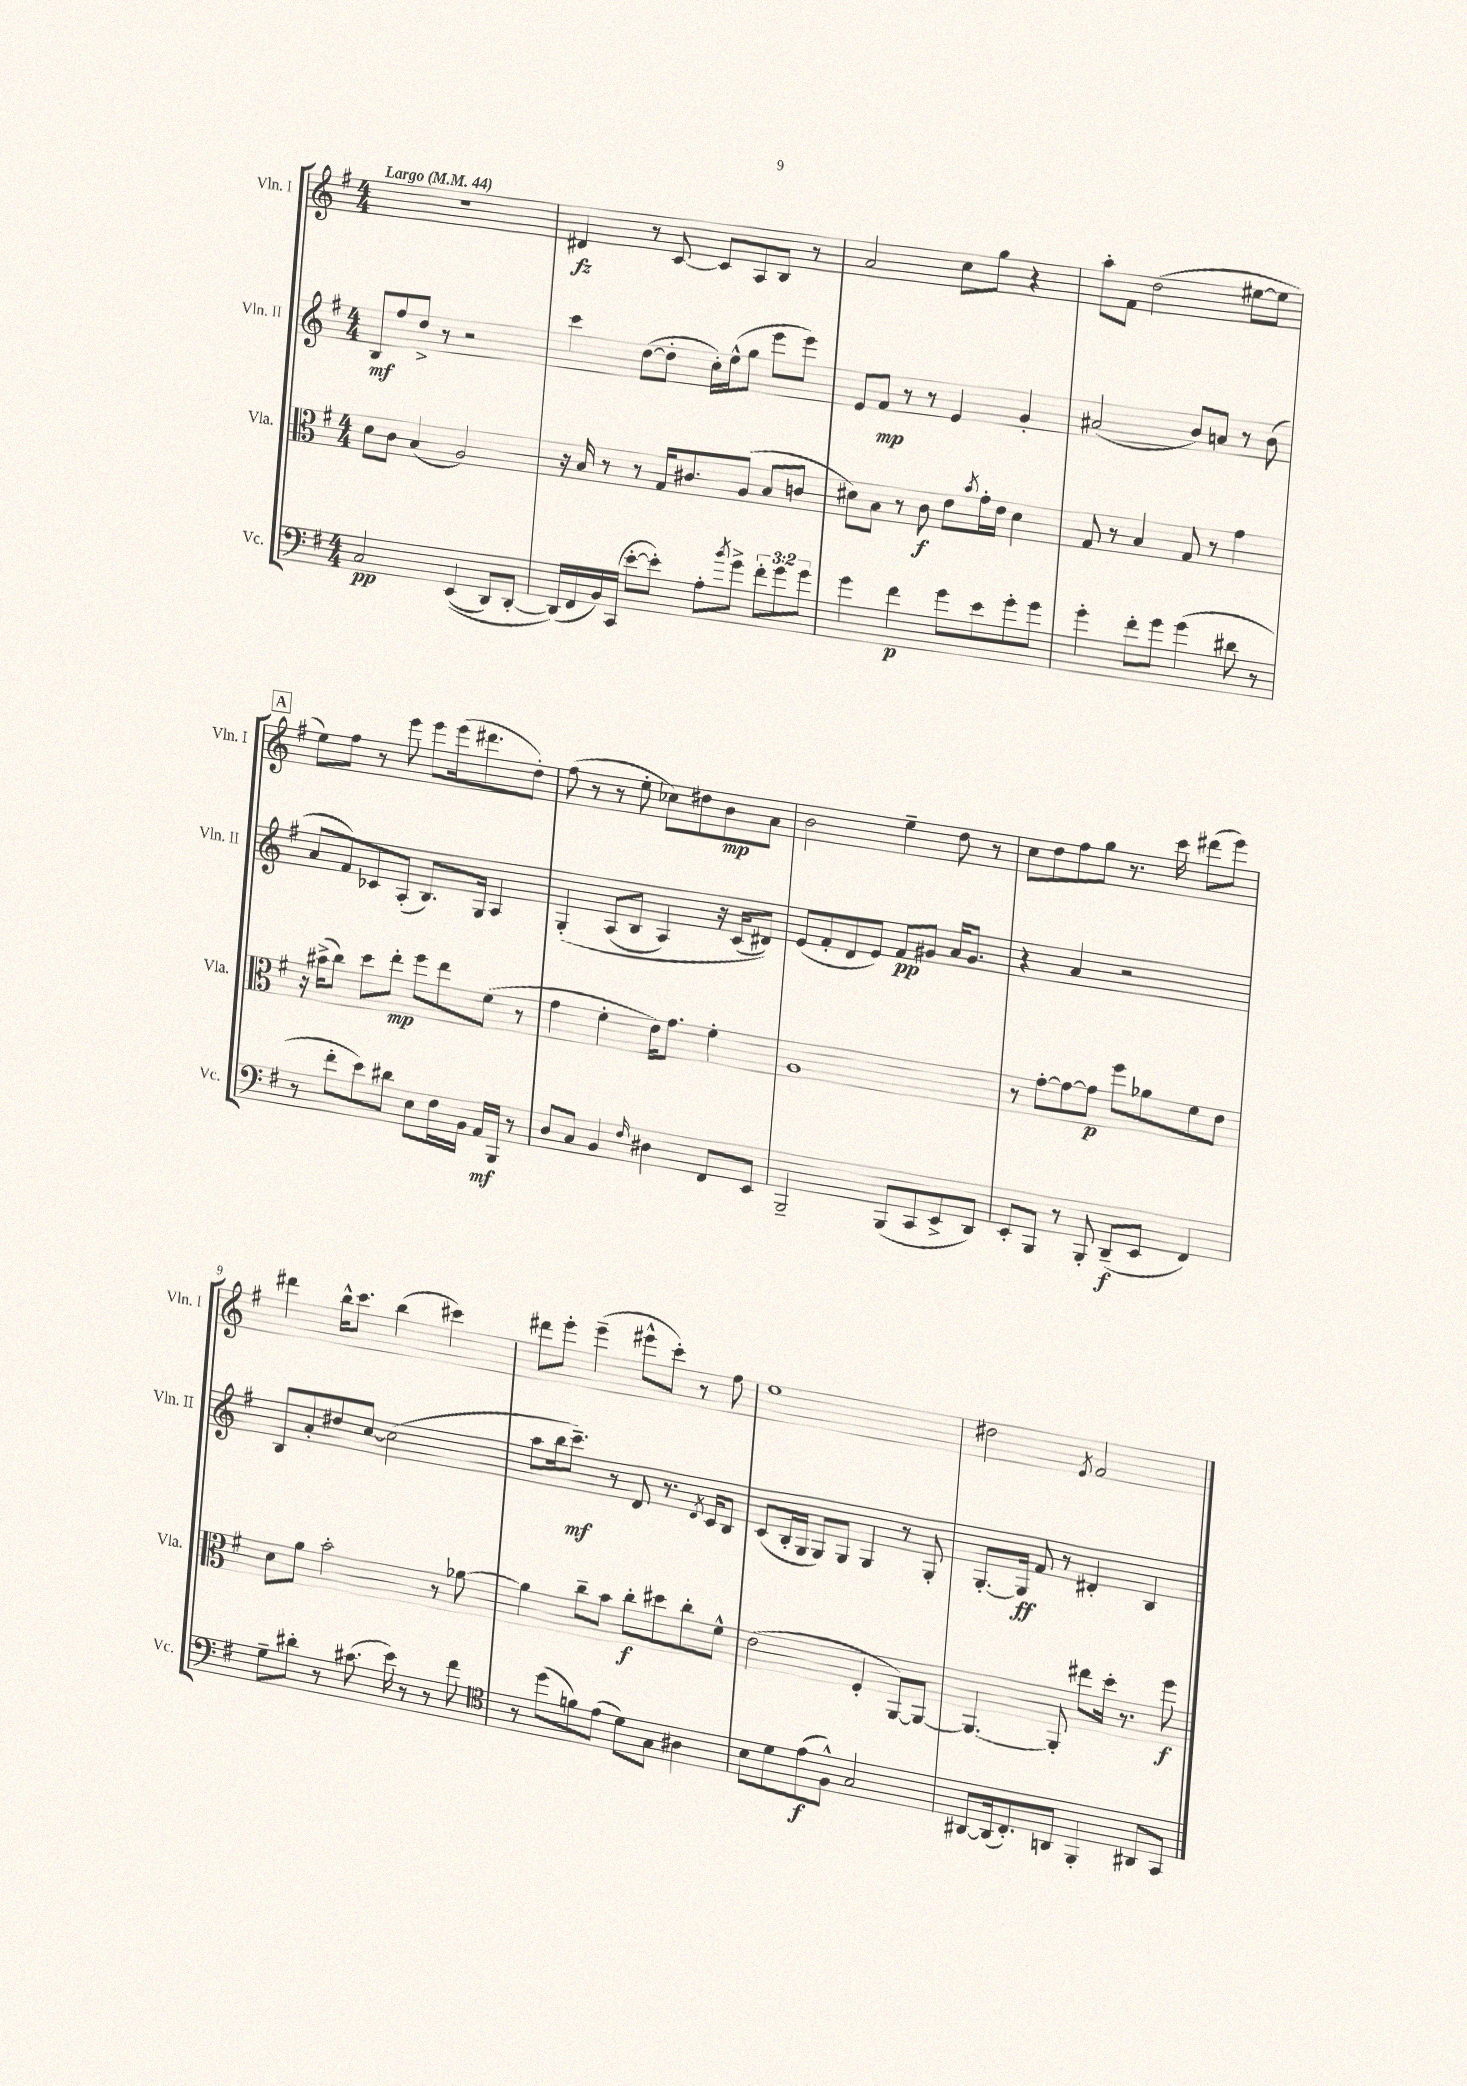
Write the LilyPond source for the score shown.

<<
\new StaffGroup <<
\new Staff = "s0" \with { instrumentName = "Vln. I" shortInstrumentName = "Vln. I" } {
    \clef treble \key g \major \numericTimeSignature \time 4/4 \tempo "Largo" 4 = 44
    R1 |
    dis'4\fz r8 c'8~ c'8 a8 b8 r8 |
    a'2 c''8 g''8 r4 |
    a''8-. fis'8 d''2( eis''8~ eis''8 |
    \mark \markup { \box "A" } e''8) fis''8 r8 e'''8 e'''8 e'''16( dis'''8. d''8-.) |
    fis''8( r8 r8 e''8-. ces''8) dis''8 b'8\mp a'8 |
    b'2 e''4-- d''8 r8 |
    c''8 d''8 fis''8 g''8 r8. c'''16 dis'''8( e'''8) |
    dis'''4 b''16-^ c'''8. b''4( cis'''4) |
    dis'''8 e'''8-. e'''4--( eis'''8-^ c'''8-.) r8 fis''8 |
    e''1 |
    dis''2 \acciaccatura { e'8 } fis'2 \bar "|." |
}
\new Staff = "s1" \with { instrumentName = "Vln. II" shortInstrumentName = "Vln. II" } {
    \clef treble \key g \major \numericTimeSignature \time 4/4
    b8\mf fis''8 d''8-> r8 r2 |
    c'''4 d''8~( d''8-. c''16-.) e''16-^( g''8 e'''8 e'''8) |
    e'8 fis'8\mp r8 r8 e'4 g'4-. |
    ais'2( b'8) a'8 r8 b'8( |
    \mark \markup { \box "A" } a'8 fis'8) ces'8 a8-.( b8.) g16 a4 |
    g4-.\( a8( b8 a4) r16 c'16( dis'8)\) |
    e'8( fis'8-. d'8 e'8) fis'8\pp gis'8 a'16 gis'8. |
    r4 a'4 r2 |
    b8 a'8-. dis''8 c''8~ c''2( |
    a''8 b''16 c'''8.--\mf) r8 d'8 r8. \acciaccatura { d'8 } c'16 b8 |
    c'8( b16-. g16 g8) g8 g4 r8 g8-. |
    g8.~-. g16\ff fis'8 r8 dis'4-. b4 \bar "|." |
}
\new Staff = "s2" \with { instrumentName = "Vla." shortInstrumentName = "Vla." } {
    \clef alto \key g \major \numericTimeSignature \time 4/4
    d'8 c'8 b4( a2) |
    r16 b16 r8 r8 g16 cis'8. a8( b8 c'8 |
    dis'8) b8 r8 c'8\f e'8 \acciaccatura { b'8 } g'16-. e'16 dis'4 |
    g8 r8 b4 g8 r8 g'4 |
    \mark \markup { \box "A" } r16 bis'16->( c''8) d''8 e''8-.\mp fis''8 e''8 fis'8( r8 |
    g'4 fis'4-. e'16) g'8. fis'4-. |
    a1 |
    r8 g'8~-. g'8~ g'8\p fis''8 aes'8 fis'8 e'8 |
    d'8 a'8 b'2-. r8 aes'8~ |
    aes'4 c''8-- b'8 c''8-.\f dis''8 c''8-. fis'8-^ |
    e'2( fis4-. a,8~) a,8~ |
    a,4.~ a,8-. eis''8 d''16-. r8. fis''8\f \bar "|." |
}
\new Staff = "s3" \with { instrumentName = "Vc." shortInstrumentName = "Vc." } {
    \clef bass \key g \major \numericTimeSignature \time 4/4 \override Staff.TupletNumber.text = #tuplet-number::calc-fraction-text
    c2\pp e,4(\( d,8) d,8~-. |
    d,16(\) fis,16 b,16) c,16( e'8~-. e'8-.) a8-. \acciaccatura { b'8 } g'8-> \tuplet 3/2 { fis'8-. g'8 g'8 } |
    g'4 fis'4\p g'8 e'8 g'8-. g'8 |
    g'4-. fis'8-. g'8 g'4( dis'8 r8 |
    \mark \markup { \box "A" } r8 fis'8-. e'8) dis'8 e8 fis16 b,16 a,16\mf b,,16 r8 |
    d8 c8 b,4 \grace { fis16 } dis4 fis,8 e,8 |
    b,,2-- b,,8( c,8 e,8-> d,8) |
    e,8-. b,,8 r8 b,,8-. d,8--\f( e,8 fis,4) |
    g8-- dis'8-. r8 cis'8.( e'16) r8 r8 fis'8 |
    \clef tenor r8 d''8( f'8) e'8( d'8) g8 ais4 |
    b8 d'8 e'8\f( fis8-^) g2 |
    ais,8~ ais,16( c8.-.) a,8 fis,4-. ais,8 g,8 \bar "|." |
}
>>
>>
